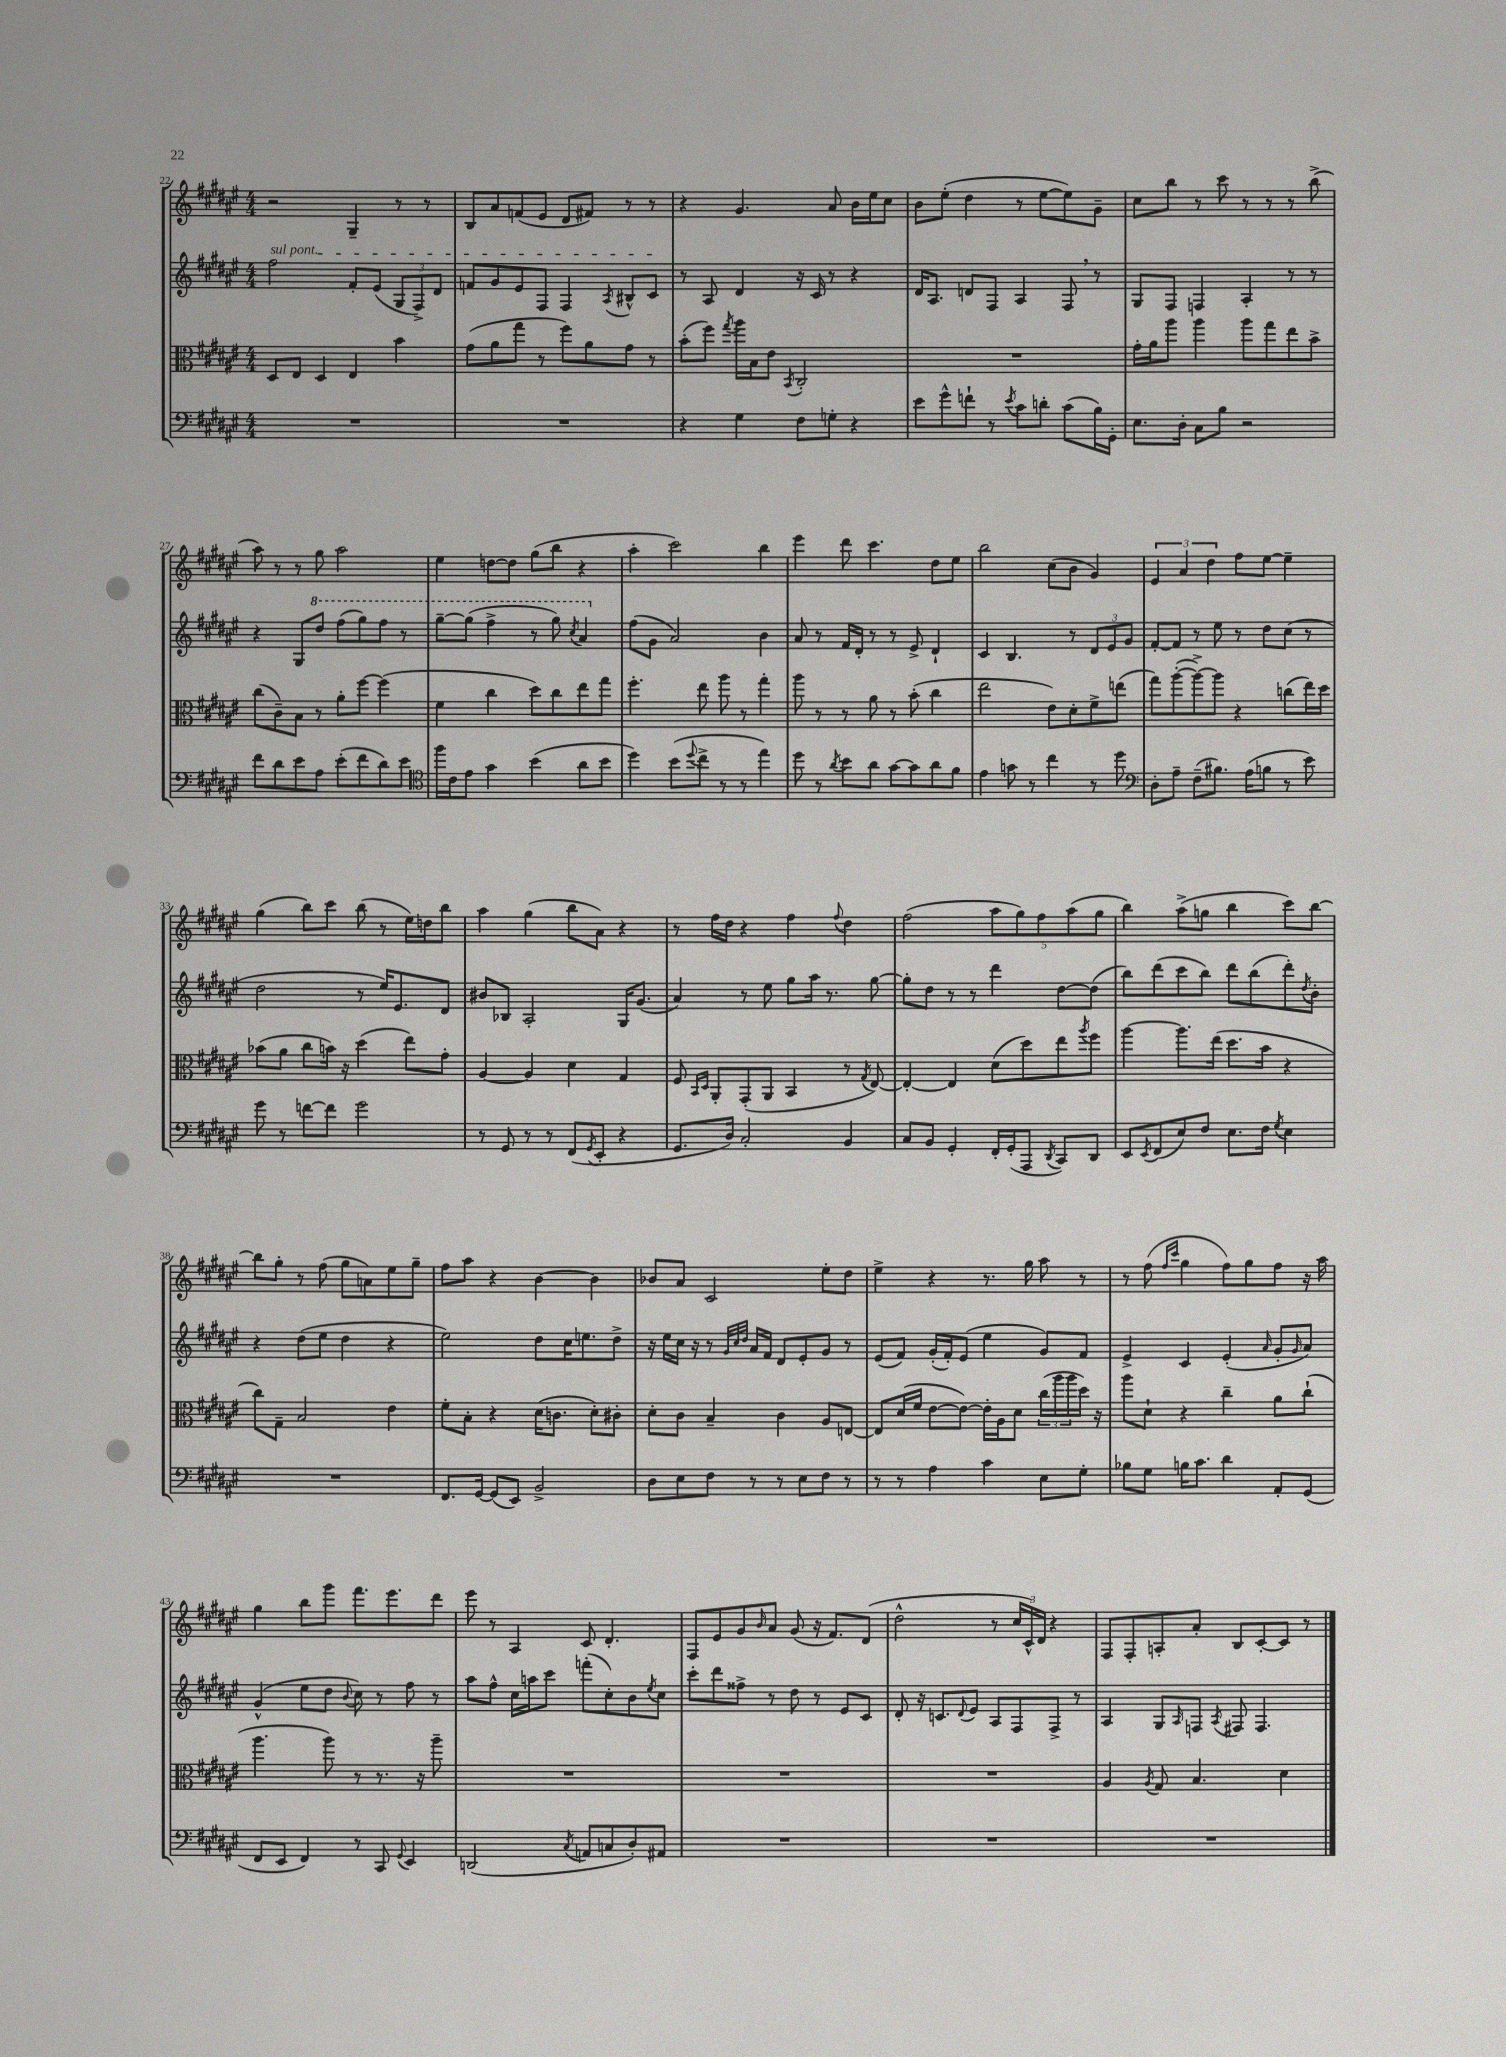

**kern	**kern	**kern	**kern
*part4	*part3	*part2	*part1
*staff4	*staff3	*staff2	*staff1
*clefF4	*clefC3	*clefG2	*clefG2
*k[f#c#g#d#a#e#]	*k[f#c#g#d#a#e#]	*k[f#c#g#d#a#e#]	*k[f#c#g#d#a#e#]
*M4/4	*M4/4	*M4/4	*M4/4
=22	=22	=22	=22
!	!	!LO:TX:a:i:t=sul pont.	!
1r	8D#/L	2ff#\	2r
.	8E#/J	.	.
.	4D#/	.	.
.	4E#/	8f#'/L	4G#~/
.	.	(8e#/J	.
.	4b\	12G#/L	8r
.	.	12F#^/)	.
.	.	.	8r
.	.	12d#/J	.
=23	=23	=23	=23
1r	(8g#\L	8fn/L	8B/L
.	8a#\	8g#/	8a#/
.	8gg#\J	8e#/	(8fn/
.	8r	8F#/J	8e#/J
.	8ff#\L)	4F#/	8d#/L
.	8a#\	.	8f#X/J)
.	.	8qA#/	.
.	8g#\J	8B#X^^/L	8r
.	8r	8c#/J	8r
=24	=24	=24	=24
4r	(8b'\L	8r	4r
.	8ff#\J)	8A#/	.
.	8qgg#/	.	.
4G#\	16aa#\LL	4d#/	4.g#/
.	16B\J	.	.
.	8e#\J	.	.
.	8qBB/	.	.
8F#\L	2C#'/	16r	.
.	.	16c#/	.
8Gn'\J	.	8r	8a#/
4r	.	4r	16b\LL
.	.	.	16ee#\J
.	.	.	8cc#\J
=25	=25	=25	=25
8e#\L	1r	16d#/KL	8b\L
.	.	8.A#/J	.
8g#^^\	.	.	(8ee#'\J
8fn`\J	.	8dn/L	4dd#\
8r	.	8F#/J	.
8qe#/	.	.	.
8c#\L	.	4A#/	8r
8dn'\J	.	.	[8ee#\L
(8c#\L	.	8F#,/	8ee#\])
16B\L)	.	8r	8g#~\J
16GG#'\JJ	.	.	.
=26	=26	=26	=26
8.E#\L	16g#'\LL	8G#/L	8cc#\L
.	16a#\J	.	.
.	8aa#\J	8F#/J	8bb\J
16D#'\Jk	.	.	.
8C#\L	4aa#\	4Fn/	8r
8B\J	.	.	8ccc#\
2r	8aa#\L	4A#'/	8r
.	8gg#\	.	8r
.	8ee#\	8r	8r
.	8b^\J	8r	(8bb^\
!!LO:LB:g=z
=27	=27	=27	=27
8f#\L	(8cc#\L	4r	8aa#\)
8d#\	8c#~\)	.	8r
8e#\	8B\J	8G#/L	8r
*	*	*8va	*
8A#\J	8r	8ddd#/J	8gg#\
(8e#'\L	8a#'\L	(8fff#\L	2aa#\
8f#\	[8ff#\J	8ggg#\)	.
8d#\)	(4ff#\]	8fff#\J	.
8e#\J	.	8r	.
=28	=28	=28	=28
*clefC4	*	*	*
16ff#\LL	4f#\	[8ggg#~\L	4ee#\
16c#\J	.	.	.
8e#\J	.	(8ggg#\J]	.
4g#\	4cc#\	4fff#^\	[8ddn\L
.	.	.	8dd\J]
(4b\	8dd#\L)	8r	(8gg#\L
.	8cc#\	8ggg#\)	8bb\J
.	.	8qccc#/	.
8a#\L	8ee#\	4aa#/	4r
8b\J	8gg#\J	.	.
=29	=29	=29	=29
*	*	*X8va	*
4dd#\)	4.ff#'\	(8ff#\L	4aa#'\
.	.	8g#\J	.
(8b\L	.	2a#/)	2ccc#\)
8qqdd#/	.	.	.
8cc#^\J	8ee#\	.	.
8r	8aa#\	.	.
8r	8r	.	.
4ee#\)	4gg#'\	4b\	4bb\
=30	=30	=30	=30
8dd#\	8aa#\	8a#/	4eee#\
8r	8r	8r	.
8qa#/	.	.	.
8b\L	8r	16f#/LL	8ddd#\
.	.	16d#'/JJ	.
8a#\J	8a#\	8r	4.ccc#\
[8g#\L	8r	8r	.
8g#\]	(8b'\	8e#^/	.
8a#\	4cc#\	4d#`/	8dd#\L
8f#\J	.	.	8ee#\J
=31	=31	=31	=31
4e#\	2ee#\	4c#/	2bb\
8gn\	.	4.B/	.
8r	.	.	.
4cc#\	8e#\L)	.	(8cc#\L
.	8d#'\	8r	8b\J
8r	8f#^\	12d#/L	4g#/)
.	.	12e#/	.
8dd#\	(8een\J	.	.
.	.	12g#/J	.
=32	=32	=32	=32
*clefF4	*	*	*
8D#'\L	8gg#\L)	[8f#'/L	6e#/
8A#~\J	([8aa#'\	8f#/J]	.
.	.	.	6a#/
(8F#~\L	8aa#^\_)	8r	.
.	.	.	6dd#\
8.B#X\J)	8aa#\J]	8ee#\	.
.	4r	8r	8ff#\L
(16A#\KL	.	.	.
8Bn\J	.	8dd#\L	[8ee#\J
8r	(8ccn\L	(8cc#\J	4ee#~\]
8e#\)	16ee#\L)	8r	.
.	16dd#\JJ	.	.
!!LO:LB:g=z
=33	=33	=33	=33
8g#\	(8b-X\L	2dd#\	(4gg#\
8r	8a#\J	.	.
[8fn\L	8cc#\L	.	8bb\L)
8f\J]	16bn\Jk)	.	8ccc#\J
.	16r	.	.
2g#\	(4dd#\	8r	(8bb\
.	.	16ee#/KL)	8r
.	.	8.e#/	.
.	8ee#\L)	.	16ee#\LL)
.	.	.	16ddn\J
.	8g#'\J	8d#/J	8bb\J
=34	=34	=34	=34
8r	[4A#/	8b#X/L	4aa#\
8GG#/	.	8B-X/J	.
8r	4A#/]	2A#'/	(4gg#\
8r	.	.	.
(8FF#/L	4d#\	.	8bb\L
8qGG#/	.	.	.
8EE#'/J	.	.	8a#\J)
4r	4G#/	16G#/KL	4r
.	.	(8.g#/J	.
=35	=35	=35	=35
8.GG#/L	8F#/	4a#/)	8r
.	16qqBB/LL	.	.
.	16qqD#/JJ	.	.
.	8AA#'/L	.	16ff#\LL
16D#/Jk)	.	.	16dd#\JJ
2C#'/	(8GG#'/	8r	4r
.	8AA#/J	8ee#\	.
.	4BB/	8gg#\L	4ff#\
.	.	16aa#\Jk	.
.	.	8.r	.
.	.	.	8qqff#/
4BB/	8r	.	4dd#\
.	8qG#/	.	.
.	[8E#/)	[8gg#\	.
=36	=36	=36	=36
8C#/L	4E#'/_	8gg#'\L]	(2ff#\
8BB/J	.	8dd#\J	.
4GG#'/	4E#/]	8r	.
.	.	8r	.
16FF#'/LL	(8d#\L	4ddd#\	10aa#\L
(16GG#'/J	.	.	.
.	.	.	10gg#\)
8AAA#/J	8dd#\)	.	.
.	.	.	10ff#\
8qDD#/	.	.	.
8CC#/L)	8ee#\	[8dd#\L	.
.	.	.	(10aa#\
.	8qaa#/	.	.
8DD#/J	8ff#\J	(8dd#\J]	.
.	.	.	10gg#\J
=37	=37	=37	=37
8EE#/L	[4aa#\	8bb\L)	4bb\)
8qEE#/	.	.	.
(8FF#/	.	(8ddd#\	.
8E#/)	8.aa#\L]	8ccc#\	(8aa#^\L
8F#/J	.	8bb\J)	8ggn\J
.	(16ee#\Jk	.	.
8.E#\L	8.dd#\L	8ddd#\L	4bb\
.	.	(8bb\	.
16F#\Jk	16b\Jk	.	.
8qG#/	.	.	.
4E#\	4r	8ddd#'\)	8ccc#\L)
.	.	8qdd#/	.
.	.	8b'\J	[8bb\J
!!LO:LB:g=z
=38	=38	=38	=38
1r	8cc#\L)	4r	8bb\L]
.	8G#~\J	.	8gg#'\J
.	2B/	(8dd#\L	8r
.	.	8ee#\J	(8ff#\
.	.	4dd#\	8gg#\L
.	.	.	8an\)
.	4e#\	4r	8ee#\
.	.	.	8gg#~\J
=39	=39	=39	=39
8.FF#/L	8f#'\L	2ee#\)	8ff#\L
.	8B'\J	.	8aa#\J
[16GG#/Jk	.	.	.
(8GG#/L]	4r	.	4r
8EE#/J)	.	.	.
2BB^/	(16d#\KL	8dd#\L	[4b\
.	8.cn\J	.	.
.	.	16cc#\K	.
.	.	8.een\	.
.	8d#'\L)	.	4b\]
.	8c#X'\J	8dd#^\J	.
=40	=40	=40	=40
8D#\L	8d#'\L	16r	8b-X/L
.	.	16ee#\LL	.
8E#\	8c#\J	16cc#\JJ	8a#/J
.	.	16r	.
8F#\J	4B~/	8r	2c#/
.	.	32qqg#/LLL	.
.	.	32qqcc#/	.
.	.	32qqdd#/JJJ	.
8r	.	16a#/LL	.
.	.	16f#/JJ	.
8r	4c#\	8d#/L	.
8E#\L	.	8e#'/	.
8F#\J	8A#/L	8g#/J	8ee#'\L
8r	[8En/J	8r	8dd#\J
=41	=41	=41	=41
8r	8E/L]	(8e#/L	4ee#^\
8r	(16d#/L	8f#/J)	.
.	16f#/JJ	.	.
4A#\	[8e#\L	(16g#'/LL	4r
.	.	16f#'/J)	.
.	8e#\J_)	(8e#/J	.
4c#\	16e#'\LL]	4ee#\	8.r
.	16A#\J	.	.
.	8d#\J	.	.
.	.	.	16gg#\
8E#\L	(24cc#\LL	8g#/L)	8aa#\
.	24aa#\	.	.
.	24aa#\	.	.
8G#'\J	16dd#\JJ)	8f#/J	8r
.	16r	.	.
=42	=42	=42	=42
8B-X\L	8aa#\L	4e#^/	8r
8G#\J	8d#`\J	.	(8ff#\
.	.	.	16qqff#/LL
.	.	.	16qqccc#/JJ
16Bn\KL	4r	4c#/	4gg#\
8.c#\J	.	.	.
4d#\	4cc#~\	(4e#'/	8ff#\L)
.	.	.	8gg#\
.	.	16qqa#/	.
8AA#'/L	8a#\L	8g#'/L	8ff#\J
.	.	16qqg#/	.
(8GG#/J	(8cc#`\J	8a#/J)	16r
.	.	.	16aa#\
!!LO:LB:g=z
=43	=43	=43	=43
8FF#/L	4.aa#\	(4g#^^/	4gg#\
8EE#/J	.	.	.
4FF#/)	.	8ee#\L	8bb\L
.	8aa#\)	8dd#\J	8ggg#\J
.	.	8qqb/	.
8r	8r	8cc#\)	8.fff#\L
8CC#/	8.r	8r	.
.	.	.	8.eee#\
8qqGG#/	.	.	.
4EE#/	.	8ff#\	.
.	16r	.	.
.	8aa#~\	8r	8ddd#\J
=44	=44	=44	=44
(2DDn/	1r	8aa#\L	8eee#\
.	.	8ff#^^\J	8r
.	.	16cc#\LL	4A#/
.	.	16aan\J	.
.	.	8ccc#\J	.
8qC#/	.	.	.
8AAn/L	.	(8fffn'\L	8c#/
8Cn/	.	8cc#'\)	4.d#'/
8D#'/)	.	8b\	.
.	.	8qee#/	.
8AA#X/J	.	8cc#\J	.
=45	=45	=45	=45
1r	1r	8ccc#'\L	8F#/L
.	.	8ddd#\	8e#/
.	.	8ff##X^\J	8g#/
.	.	.	16qqb/
.	.	8r	8a#/J
.	.	8dd#\	(8g#/
.	.	8r	16r
.	.	.	8.f#/L)
.	.	8e#/L	.
.	.	8c#/J	(8d#/J
=46	=46	=46	=46
1r	1r	8d#'/	2dd#^^\
.	.	16r	.
.	.	8.cn/L	.
.	.	8qqd#/	.
.	.	8e#/J	.
.	.	8A#/L	8r
.	.	8F#/	24cc#/LL
.	.	.	24c#^^/)
.	.	.	24d#/JJ
.	.	8F#^/J	4r
.	.	8r	.
=47	=47	=47	=47
1r	4A#/	4A#/	8F#/L
.	.	.	8F#'/
.	8qA#/	.	.
.	8G#/	8G#/L	8An'/
.	.	16qqA#/	.
.	4.B/	8Fn/J	8a#'/J
.	.	8qA#/	.
.	.	8F#X/	8B/L
.	.	4.F#/	[8c#'/
.	4d#\	.	8c#/J]
.	.	.	8r
==	==	==	==
*-	*-	*-	*-
